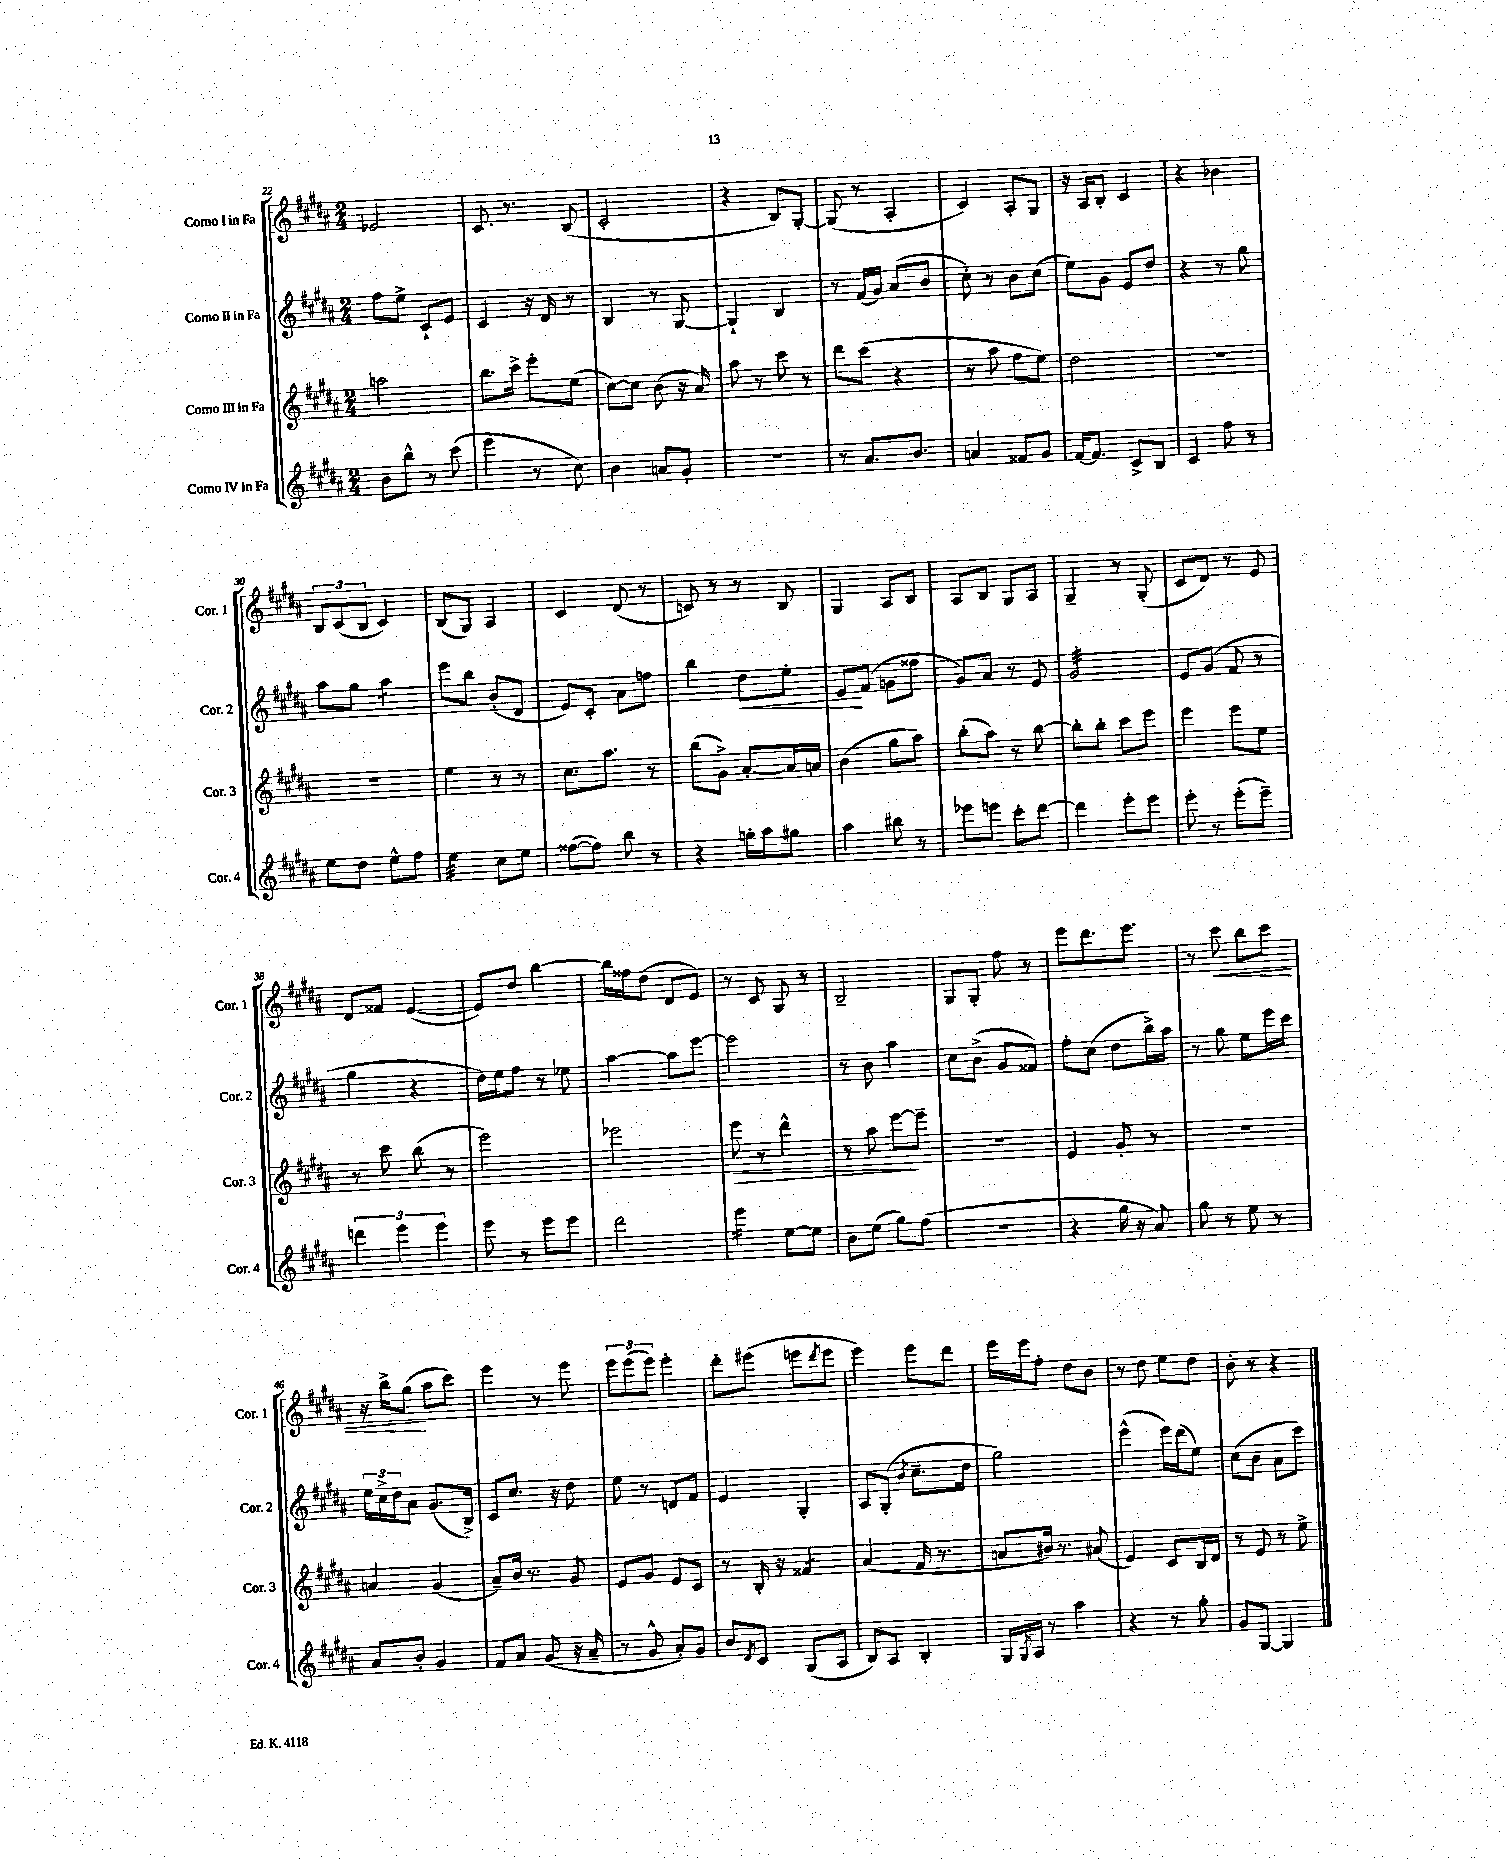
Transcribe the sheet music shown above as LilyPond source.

<<
\new StaffGroup <<
\new Staff = "s0" \with { instrumentName = "Corno I in Fa" shortInstrumentName = "Cor. 1" } {
    \clef treble \key b \major \numericTimeSignature \time 2/4
    ees'2 |
    cis'8. r8. b8( |
    cis'2-. |
    r4 b8) gis8~-. |
    gis8( r8 ais4-. |
    cis'4) ais8-. gis8 |
    r16 ais16 b8-. cis'4 |
    r4 bes'4 |
    \tuplet 3/2 { b8 cis'8( b8 } cis'4) |
    b8( gis8) ais4 |
    cis'4 dis'8( r8 |
    c'8) r8 r8 b8 |
    gis4 ais8 b8 |
    ais8 b8 gis8 ais8 |
    gis4-- r8 gis8-.( |
    cis'8 dis'8) r8 e'8 |
    dis'8 fisis'8 e'4~( |
    e'8) dis''8 b''4~ |
    b''16 fisis''16 dis''8( dis'8 e'8) |
    r8 cis'8 gis8 r8 |
    b2-- |
    gis8 gis8-. fis''8 r8 |
    e'''8 dis'''8. e'''8. |
    r8 cis'''8\< b''8 cis'''8 |
    r16 b''16-> gis''8\!( ais''8 cis'''8) |
    e'''4 r8 e'''8 |
    \tuplet 3/2 { e'''8 e'''8( e'''8) } e'''4-. |
    dis'''8-. eis'''8( e'''8 \acciaccatura { dis'''8 } e'''8 |
    e'''4) e'''8 dis'''8 |
    e'''16 e'''16 fis''8-. dis''8 b'8 |
    r8 dis''8 e''8 dis''8 |
    b'8-. r8 r4 \bar "|." |
}
\new Staff = "s1" \with { instrumentName = "Corno II in Fa" shortInstrumentName = "Cor. 2" } {
    \clef treble \key b \major \numericTimeSignature \time 2/4
    fis''8 e''8-> cis'8-! e'8 |
    cis'4 r16 dis'16 r8 |
    b4 r8 gis8~ |
    gis4-! b4 |
    r8 fis'16( gis'16) ais'8( b'8 |
    cis''8-.) r8 b'8 cis''8( |
    e''8) gis'8 e'8 dis''8 |
    r4 r8 gis''8 |
    ais''8 gis''8 ais''4:8 |
    e'''8 b''8 b'8-.( dis'8 |
    e'8) cis'8-. ais'8 f''8 |
    b''4 dis''8\< e''8-. |
    e'8\! fis'8( g'8 fisis''8 |
    gis'8) ais'8 r8 e'8 |
    gis'2:32 |
    e'8 gis'8( fis'8 r8 |
    gis''4 r4 |
    dis''16) e''16 fis''8 r8 ees''8 |
    ais''4~ ais''8 e'''8~ |
    e'''2 |
    r8 b'8 ais''4 |
    cis''8 b'8->( gis'8 fisis'8) |
    fis''8-. cis''8( dis''8 b''16->) ais''16 |
    r8 gis''8 e''8 e'''16 cis'''16 |
    \tuplet 3/2 { e''16 cis''16-> dis''16 } ais'8 gis'8.( b16->) |
    cis'8 cis''8. r16 dis''8 |
    e''8 r8 d'8 fis'8 |
    e'4 gis4-. |
    ais8 gis8-.( \acciaccatura { b'8 } cis''8.-- dis''16 |
    gis''2) |
    e'''4-^( e'''16) dis'''16( e''8) |
    cis''8( b'8 ais'8 cis'''8) \bar "|." |
}
\new Staff = "s2" \with { instrumentName = "Corno III in Fa" shortInstrumentName = "Cor. 3" } {
    \clef treble \key b \major \numericTimeSignature \time 2/4
    a''2 |
    b''8. cis'''16-> e'''8-. e''8( |
    cis''8~) cis''8 b'8( r16 ais'16) |
    ais''8 r8 cis'''8 r8 |
    dis'''8 cis'''8( r4 |
    r8 ais''8 fis''8 e''8) |
    dis''2 |
    R2 |
    R2 |
    e''4 r8 r8 |
    cis''8. ais''8. r8 |
    b''8( gis'8->) ais'8~-. ais'16 a'16 |
    b'4( gis''8 ais''8) |
    b''8-.( ais''8) r8 b''8~ |
    b''8-. b''8-. cis'''8 e'''8 |
    e'''4 e'''8 e''8 |
    r8 cis'''8 b''8( r8 |
    e'''2) |
    ees'''2 |
    e'''8\> r8 dis'''4-^ |
    r8 ais''8 e'''8~\! e'''8-- |
    r2 |
    e'4 gis'8-. r8 |
    r2 |
    a'4 gis'4( |
    ais'8--) b'16 r8. gis'8 |
    e'8 gis'8 e'8 cis'8 |
    r8 b16-. r16 fisis'4:8 |
    ais'4( fis'16 r8. |
    a'8 bis'16) r8. ais'8( |
    e'4) cis'8 b16 dis'16 |
    r8 e'8 r8 e''8-> \bar "|." |
}
\new Staff = "s3" \with { instrumentName = "Corno IV in Fa" shortInstrumentName = "Cor. 4" } {
    \clef treble \key b \major \numericTimeSignature \time 2/4
    b'8 b''8-^ r8 cis'''8( |
    e'''4 r8 cis''8) |
    b'4 a'8 gis'8-. |
    r2 |
    r8 ais'8. b'8. |
    a'4 fisis'8 gis'8 |
    fis'16~ fis'8. cis'8-> b8 |
    cis'4 fis''8 r8 |
    e''8 dis''8 e''8-^ fis''8 |
    e''4:32 cis''8 e''8 |
    fisis''8~( fisis''8) b''8 r8 |
    r4 g''16-. ais''16 gis''8 |
    ais''4 bis''8 r8 |
    ees'''8 e'''8 cis'''8-. dis'''8~ |
    dis'''4 e'''8-. e'''8 |
    e'''8-. r8 e'''8-.( e'''8--) |
    \tuplet 3/2 { d'''4 e'''4 e'''4 } |
    e'''8 r8 e'''8 e'''8 |
    dis'''2 |
    e'''4:16 e''8~ e''8 |
    b'8 e''8( gis''8) fis''8( |
    R2 |
    r4 gis''16 r16 ais'8) |
    gis''8 r8 e''8 r8 |
    ais'8 b'8-. gis'4 |
    fis'8 ais'8 gis'8( r16 ais'16-- |
    r8 gis'8-^ ais'8-.) gis'8 |
    b'8 \acciaccatura { dis'8 } cis'8 gis8( ais8 |
    b8) ais8 b4-. |
    gis16 \acciaccatura { gis8 } ais16 r8 ais''4 |
    r4 r8 gis''8-. |
    gis'8 gis8~ gis4 \bar "|." |
}
>>
>>
\layout { \context { \Score currentBarNumber = #22 } }
